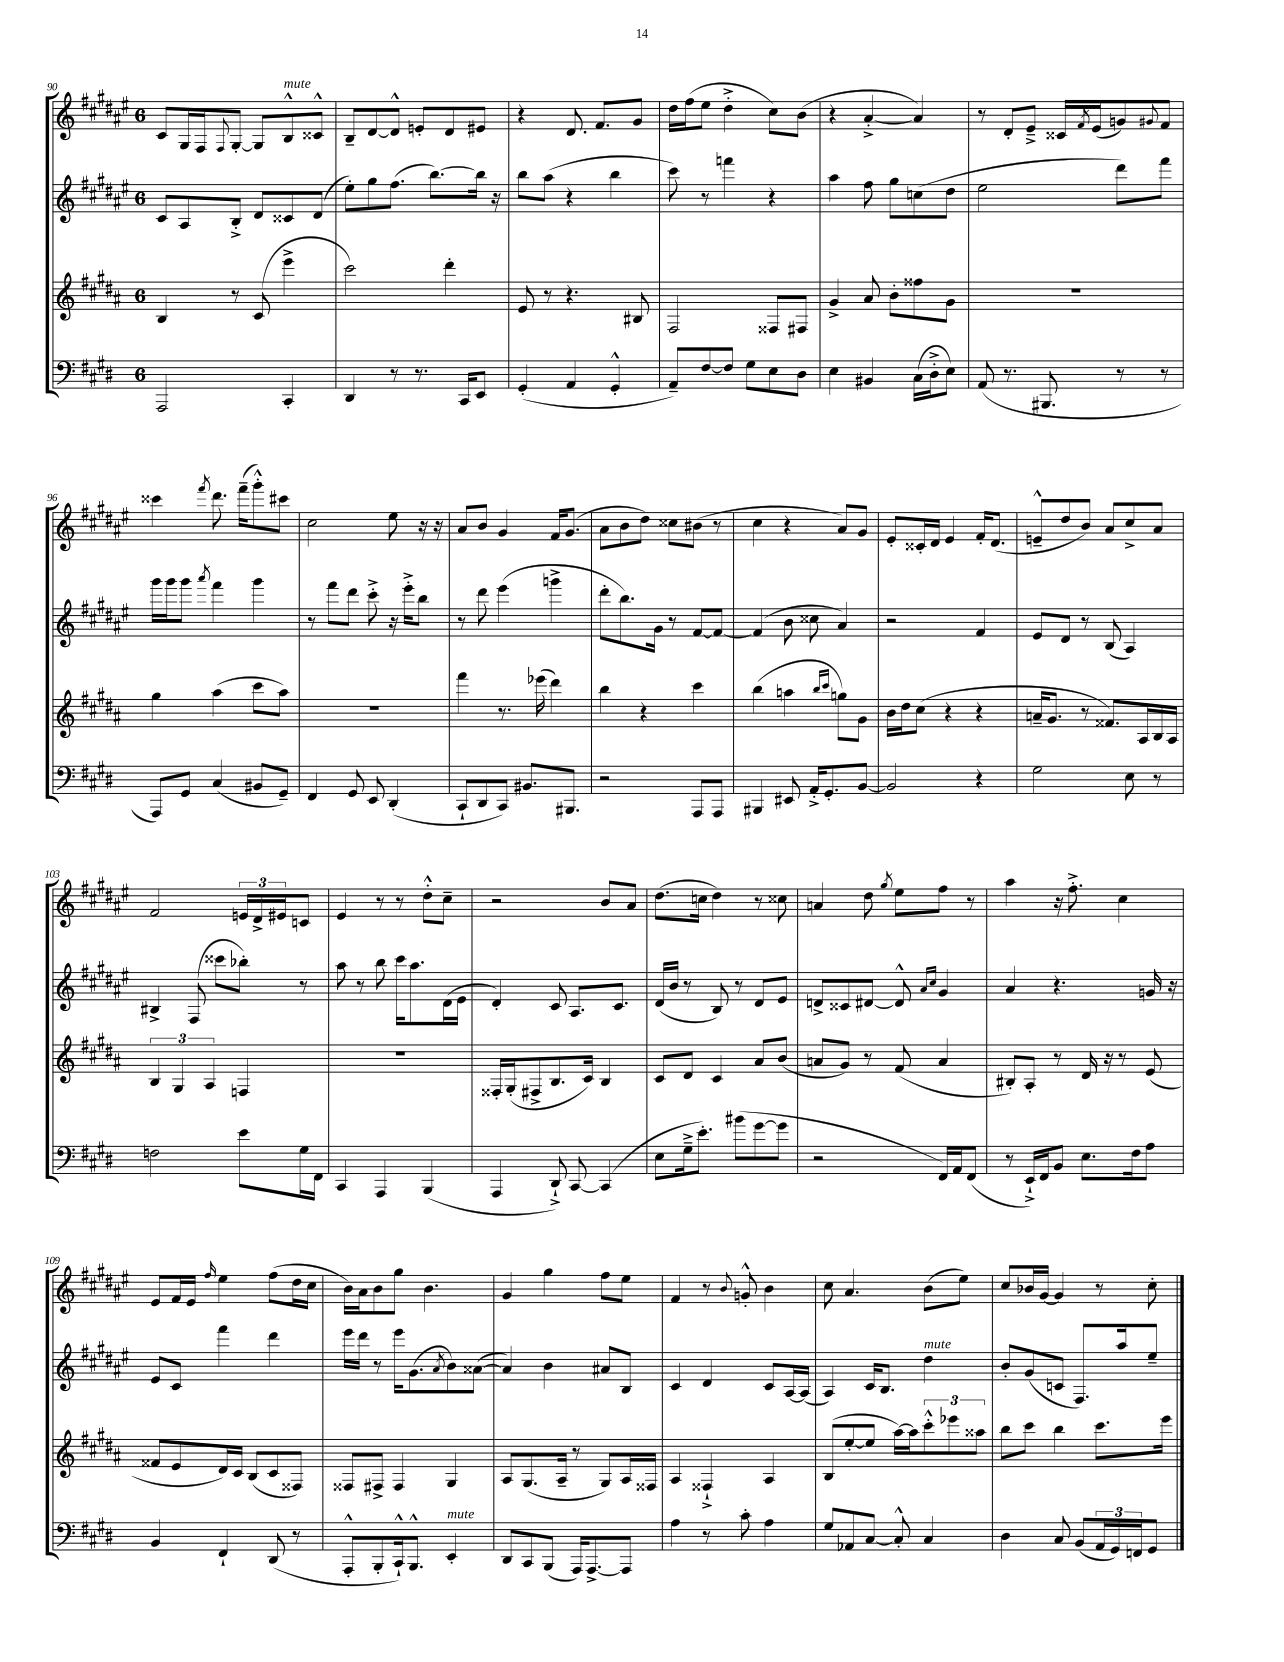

**kern	**kern	**kern	**kern
*part4	*part3	*part2	*part1
*staff4	*staff3	*staff2	*staff1
*clefF4	*clefG2	*clefG2	*clefG2
*k[f#c#g#d#]	*k[f#c#g#d#a#]	*k[f#c#g#d#a#e#]	*k[f#c#g#d#a#e#]
*M6/8	*M6/8	*M6/8	*M6/8
=90	=90	=90	=90
2AAA/	4B/	8c#/L	8c#/L
.	.	8A#/	16G#/L
.	.	.	16F#/J
.	.	.	8qqF#/
.	8r	8B'^/J	[8G#'/J
.	(8c#/	8d#/L	8G#/L]
!	!	!	!LO:TX:a:i:t=mute
4CC#'/	4eee^\	8c##X/	8B^^/
.	.	(8d#/J	8c##X^^/J
=91	=91	=91	=91
4DD#/	2ccc#\)	8ee#'\L)	8B~/L
.	.	8gg#\	[8d#/
8r	.	(8.ff#\J	8d#^^/J]
8.r	.	.	8en'/L
.	.	[8.bb\L)	.
.	4ddd#'\	.	8d#/
16CC#/KL	.	.	.
8EE/J	.	16bb\Jk]	8e#X/J
.	.	16r	.
=92	=92	=92	=92
(4GG#'/	8e/	8bb\L	4r
.	8r	(8aa#\J	.
4AA/	4.r	4r	8.d#/
.	.	.	8.f#/L
4GG#'^^/	.	4bb\	.
.	8B#X/	.	8g#/J
=93	=93	=93	=93
8AA~/L)	2F#/	8ccc#\)	16dd#\LL
.	.	.	(16ff#\J
[8F#/	.	8r	8ee#\J
8F#/J]	.	4fffn\	4dd#'^\
8G#\L	.	.	.
8E\	8F##X/L	4r	8cc#\L)
8D#\J	8F#X/J	.	(8b\J
=94	=94	=94	=94
4E\	4g#^/	4aa#\	4r
4BB#X/	8a#/	8ff#\	[4a#'^/
.	8b'\L	8gg#\L	.
(16C#\LL	8ff##X\	(8ccn\	4a#/])
16D#'^\J	.	.	.
8E\J)	8g#\J	8dd#\J	.
=95	=95	=95	=95
(8AA/	2.r	2ee#\	8r
8.r	.	.	8d#'/L
.	.	.	8e#~^/J
8.BBB#X/	.	.	.
.	.	.	16c##X/LL
.	.	.	8qf#/
.	.	.	(16e#/J
8r	.	8ddd#\L)	8gn/)
.	.	.	8qqg#X/
8r	.	8fff#\J	8f#/J
!!LO:LB:g=z
=96	=96	=96	=96
8AAA/L)	4gg#\	16ggg#\LL	4ccc##X\
.	.	16ggg#\J	.
8GG#/J	.	8ggg#\J	.
.	.	8qaaa#/	8qfff#/
(4C#/	(4aa#\	4fff#\	8.ddd#\
.	.	.	(16fff#~\KL
8BB#X/L	8ccc#\L	4ggg#\	8ggg#'^^\)
8GG#~/J)	8aa#\J)	.	8ccc#X\J
=97	=97	=97	=97
4FF#/	2.r	8r	2cc#\
.	.	8fff#\L	.
8GG#/	.	8ddd#\J	.
8EE/	.	8ccc#'^\	.
(4DD#'/	.	16r	8ee#\
.	.	16eee#'^\KL	.
.	.	8bb\J	16r
.	.	.	16r
=98	=98	=98	=98
8CC#`/L	4fff#\	8r	8a#/L
8DD#/	.	8ddd#\	8b/J
8CC#/J)	8.r	(4eee#\	4g#/
8.BB#X/L	.	.	.
.	(16eee-X\	.	.
.	4ddd#\)	4gggn^\	16f#/KL
8.BBB#X/J	.	.	(8.g#/J
=99	=99	=99	=99
2r	4bb\	8ddd#'\L	8a#\L
.	.	8.bb\)	8b\
.	4r	.	8dd#\J)
.	.	16g#\Jk	.
.	.	8r	8cc##X\L
8AAA/L	4ccc#\	[8f#/L	(8b#X\J
8AAA/J	.	8f#/J_	8r
=100	=100	=100	=100
4BBB#X/	(4bb\	(4f#/]	4cc#\
8EE#X/	4aan\	8b\	4r
16AA'^/KL	.	8cc##X\	.
8.GG#'/	.	.	.
.	16qqbb/LL	.	.
.	16qqccc#/JJ	.	.
.	8ggn\L)	4a#/)	8a#/L)
[8BB/J	8g#\J	.	8g#/J
=101	=101	=101	=101
2BB/]	16b\LL	2r	8e#'/L
.	16dd#\J	.	.
.	(8cc#\J	.	16c##X'/L
.	.	.	16d#/JJ
.	4r	.	4e#/
4r	4r	4f#/	16f#'/KL
.	.	.	(8.d#/J
=102	=102	=102	=102
2G#\	16an~/KL	8e#/L	8en~^^/L
.	8.g#/J	.	.
.	.	8d#/J	8dd#/
.	8r	8r	8b/J)
.	8.f##X/L)	(8B/	8a#/L
8E\	.	4A#/)	8cc#^/
.	16A#/L	.	.
8r	16B/	.	8a#/J
.	16A#/JJ	.	.
!!LO:LB:g=z
=103	=103	=103	=103
2Fn\	6B/	4B#X^/	2f#/
.	6G#/	.	.
.	.	(8F#/	.
.	6A#/	.	.
.	.	8ccc##X\L	.
8e\L	4Fn/	8bb-X'\J)	24en/LL
.	.	.	24d#^/
.	.	.	24e#X/J
16G#\L	.	8r	8cn/J
16FF#\JJ	.	.	.
=104	=104	=104	=104
4CC#/	2.r	8aa#\	4e#/
.	.	8r	.
4AAA/	.	8bb\	8r
.	.	16ccc#\KL	8r
.	.	8.aa#\	.
(4BBB/	.	.	8dd#'^^\L
.	.	(16d#\L	8cc#~\J
.	.	16e#\JJ	.
=105	=105	=105	=105
4AAA/	16F##X'/LL	4d#'/)	2r
.	(16G#'/J	.	.
.	8F#X^/	.	.
8DD#`^/)	8.B/	8c#/	.
[8CC#/	.	8.A#/L	.
.	16c#/Jk)	.	.
(4CC#/]	4B/	.	8b/L
.	.	8.c#/J	.
.	.	.	8a#/J
=106	=106	=106	=106
8E\L	8c#/L	(16d#/LL	(8.dd#\L
.	.	16b/JJ	.
16G#~^\k	8d#/J	8r	.
8.e'\J)	.	.	16ccn\Jk
.	4c#/	8B/)	4dd#\)
(8b#X\L	.	8r	.
[8g#\	8a#/L	8d#/L	8r
8g#\J]	(8b/J	8e#/J	8cc##X\
=107	=107	=107	=107
2r	8an/L	8dn^/L	4an/
.	8g#/J)	8c##X/	.
.	8r	[8d#X/J	8dd#\
.	.	.	8qgg#/
.	(8f#/	8d#^^/]	8ee#\L
.	.	16qqa#/LL	.
.	.	16qqcc#/JJ	.
16FF#/LL)	4a/	4g#/	8ff#\J
16AA/J	.	.	.
(8FF#/J	.	.	8r
=108	=108	=108	=108
8r	8B#X'/L)	4a#/	4aa#\
16EE`^/LL)	8A#'/J	.	.
16FF#/J	.	.	.
8BB/J	8r	4.r	16r
.	.	.	8.ff#'^\
8.E\L	16d#/	.	.
.	16r	.	.
.	8r	.	4cc#\
16F#\k	.	.	.
8A\J	(8e/	16gn/	.
.	.	16r	.
!!LO:LB:g=z
=109	=109	=109	=109
4BB/	8f##X/L	8e#/L	8e#/L
.	8e/	8c#/J	16f#/L
.	.	.	16e#/JJ
.	.	.	16qqff#/
4FF#`/	16d#/L)	4fff#\	4ee#\
.	16c#/JJ	.	.
.	(8B/L	.	.
(8DD#/	8c#/	4ddd#\	(8ff#\L
8r	8F##X/J)	.	16dd#\L
.	.	.	16cc#\JJ
=110	=110	=110	=110
8AAA'^^/L	8F##X/L	16eee#\LL	16b\LL)
.	.	16ddd#\JJ	16a#\J
8BBB'/	8F#X^/J	8r	8b\
16CC#`^^/k)	4F#/	16eee#\KL	8gg#\J
8.BBB^^/J	.	(8.g#\	.
.	.	.	4.b\
.	.	8qa#/	.
!LO:TX:a:i:t=mute	!	!	!
4EE'/	4G#/	8b\)	.
.	.	([8a##X\J	.
=111	=111	=111	=111
8DD#/L	8A#/L	4a##/])	4g#/
8CC#/	(8.G#/	.	.
(8BBB/J	.	4b\	4gg#\
.	16A#~/Jk	.	.
16AAA/KL)	8r	.	.
[8.AAA^/	.	.	.
.	8G#/L)	8a#X/L	8ff#\L
8AAA/J]	16A#/L	8B/J	8ee#\J
.	16F##X/JJ	.	.
=112	=112	=112	=112
4A\	4A#/	4c#/	4f#/
8r	4F##X`^/	4d#/	8r
.	.	.	8qqb/
8c#'\	.	.	8gn'^^/
4A\	4A#/	8c#/L	4b\
.	.	[16A#/L	.
.	.	(16A#/JJ]	.
=113	=113	=113	=113
8G#/L	(8B/L	4A#/)	8cc#\
8AA-X/	[8ee'/	.	4.a#/
[8C#/J	8ee/J]	16c#/KL	.
.	.	8.B/J	.
8C#'^^/]	[16aa#\LL)	.	.
.	16aa#\J]	.	.
!	!	!LO:TX:a:i:t=mute	!
4C#/	12ccc#'^^\	4dd#\	(8b\L
.	12eee-X\	.	.
.	.	.	8ee#\J)
.	12aa##X\J	.	.
=114	=114	=114	=114
4D#\	8bb\L	8b'/L	8cc#/L
.	8ccc#\J	(8g#/	16b-X/L
.	.	.	[16g#/JJ
8C#/	4bb\	8cn/J	4g#/]
(8BB/L	.	8.F#/L)	.
24AA/L	8.ccc#\L	.	8r
24GG#/)	.	.	.
.	.	16aa#/k	.
24FFn/J	.	.	.
8GG#/J	.	8ee#~/J	8cc#'\
.	16eee\Jk	.	.
==	==	==	==
*-	*-	*-	*-
